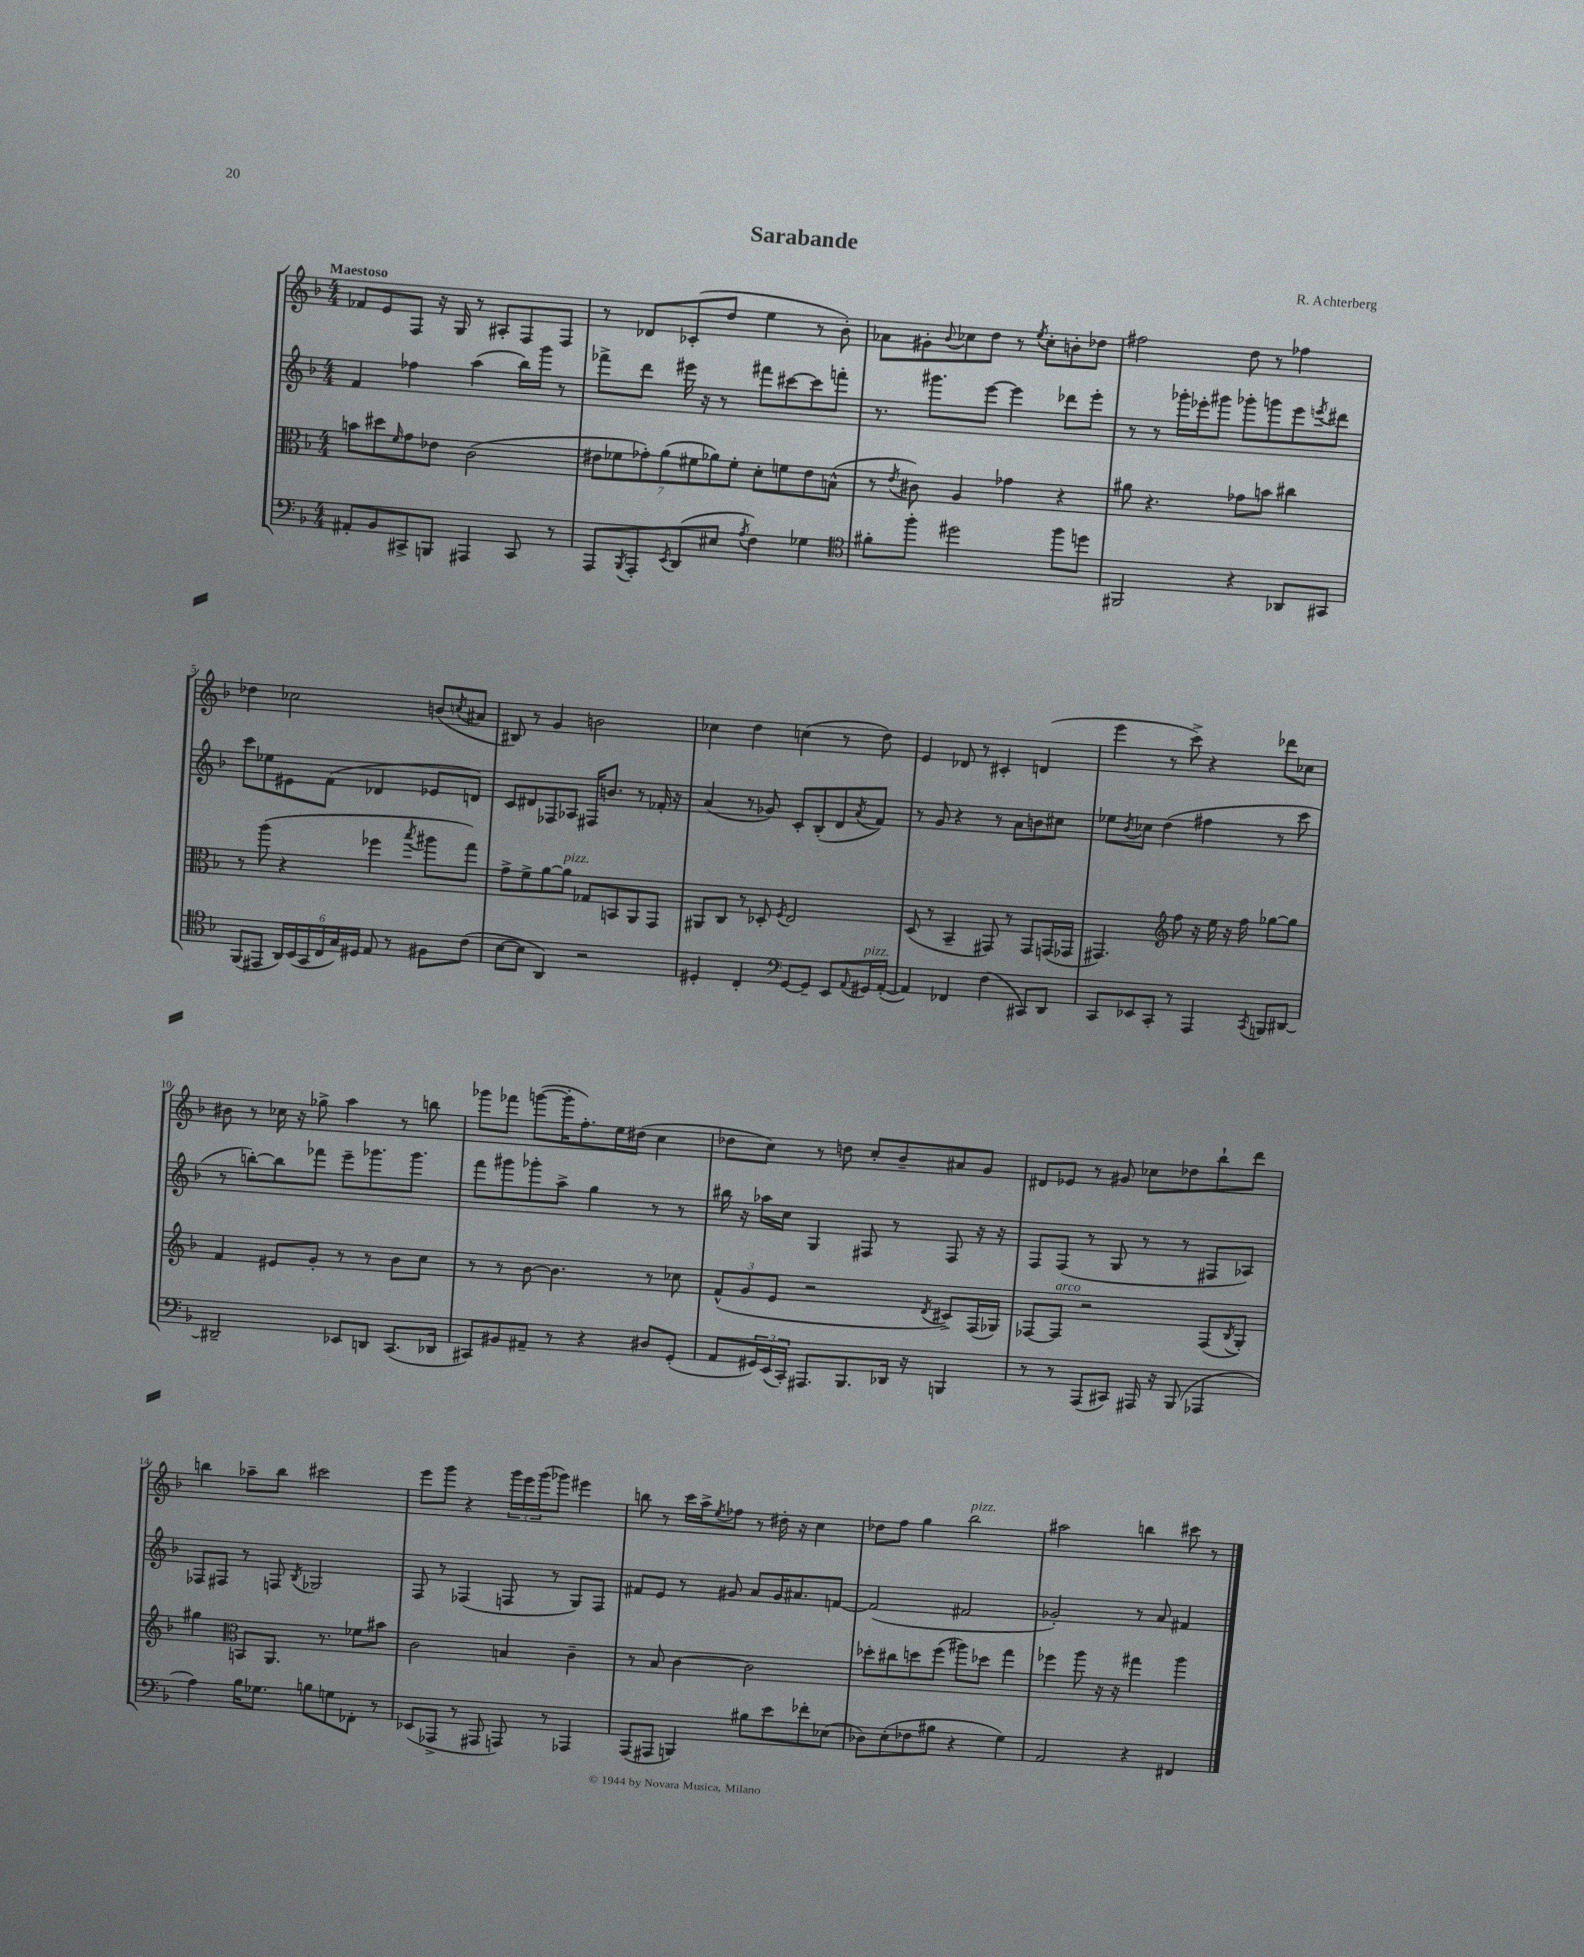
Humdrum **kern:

**kern	**kern	**kern	**kern
*staff4	*staff3	*staff2	*staff1
*clefF4	*clefC3	*clefG2	*clefG2
*k[b-]	*k[b-]	*k[b-]	*k[b-]
*M4/4	*M4/4	*M4/4	*M4/4
8AA#'/L	8b\L	4f/	8f-/L
8BB-/	8dd#\	.	8e/
.	16qqf/	.	.
8CC#^/	8g\	4ff-\	8F/J
8BBB/J	8e-\J	.	16r
.	.	.	16G/
4AAA#/	(2c\	(4aa\	8r
.	.	.	8A#'/L
8CC#/	.	16bb-\LL)	8F/
.	.	16ggg\JJ	.
8r	.	8r	8F/J
=	=	=	=
8AAA/L	14e#\L	8fff-^\L	8r
.	14f-\	.	.
8qBBB-/	.	.	.
8AAA'/	.	8ddd\J	8d-/L
.	14g-'\)	.	.
.	(14a\	.	.
8qEE/	.	.	.
(8DD/	.	16eee#\	(8c-'/
.	14f#\	.	.
.	.	16r	.
.	14a-\)	.	.
8E#/J	.	8r	8dd/J
.	14f#'\J	.	.
8qA/	.	.	.
4F\)	8d'\L	8fff#\L	4ee\
.	8f\	[8ccc#\	.
4G-\	8e#\	8ccc#\]	8r
.	(8B^^\J	8fff'\J	8b-'\)
=	=	=	=
*clefC4	*	*	*
8f#'\L	8r	8.r	8a-\L
.	8qe/	.	.
8ff'\J	8c#\)	.	8g#'\
.	.	8.ggg#\L	.
.	.	.	8qqb-/
2dd#\	4A/	.	8cc-\
.	.	[8eee\J	8dd\J
.	4g-\	4eee\]	8r
.	.	.	8qee/
.	.	.	8cc-'\L
8ff\L	4r	8ddd-\L	8b'\
8dd\J	.	8eee'\J	8dd-\J
=	=	=	=
2FF#/	8a#\	8r	2ff#\
.	4.r	8r	.
.	.	16ggg-'\LL	.
.	.	16eee-'\J	.
.	.	8ggg#\J	.
4r	8g-\L	8ggg-'\L	8dd\
.	8b\J	8ggg\	8r
8AA-/L	4cc#\	8eee-\	4ff-\
.	.	8qeee/	.
8GG#/J	.	8ddd#\J	.
=	=	=	=
(8FF/L	8r	8ccc\L	4dd-\
8EE#/J	(8aa\	8ee-\	.
24AA/LL)	4r	8e#\	2cc-\
(24BB-/	.	.	.
24GG/	.	.	.
24C/	.	(8f\J	.
24G/)	.	.	.
24D#/JJ	.	.	.
8E/	4ff-\	4d-/	.
8r	.	.	.
.	8qbb-/	.	.
8F#\L	8aa#\L	8e-/L	(8b/L
.	.	.	8qcc/
(8c\J	8gg\J)	8d/J)	8a#/J
=	=	=	=
[8B-\L	8g^\L	8c/L	8B#/)
8B-\]J	8f^\	8d#/	8r
4AA/)	[8a\	8F-/	4g/
.	8a\]J	8A-/J	.
2r	8G-/L	16F#/LK	2b\
.	.	8.b/J	.
.	8BB/	.	.
.	8AA/	8r	.
.	8GG/J	16f-'/	.
.	.	16r	.
=	=	=	=
4D#'/	8AA#/L	(4a/	4cc-\
.	8C/J	.	.
4C'/	8r	8r	4dd\
.	8D-'/	8g-/)	.
*clefF4	*	*	*
.	8qF/	.	.
[8GG/L	2E/	8c'/L	(4cc\
8GG~/]J	.	(8B-'/	.
8EE/L	.	8d/	8r
8qqAA/	.	8qa/	.
16GG#/L	.	8f/J)	8dd\)
([16AA'/JJ	.	.	.
=	=	=	=
4AA/])	(8D/	8r	4e/
.	8r	8g/	.
4FF-/	4BB-~/	4r	8d-/
.	.	.	8r
(4F\	8GG#/)	8r	4c#'/
.	8r	8a\L	.
8CC#/L)	8GG#/L	8b\	(4d/
8DD/J	(16GG/L	8cc#\J	.
.	16GG-/JJ	.	.
=	=	=	=
8CC/L	4.GG#/)	8ee-\L	4eee\
.	.	8qb-/	.
8EE-/	.	8cc-\J	.
8CC'/J	.	(4dd\	8r
*	*clefG2	*	*
8r	8ff\	.	8ccc^\)
4AAA/	16r	4ff#\	4r
.	16ee\	.	.
.	16r	.	.
.	16ff\	.	.
8qCC/	.	.	.
8BBB/L	[8gg-\L	8r	8ddd-\L
[8DD#/J	8gg-\]J	8ccc\	8cc-\J
=	=	=	=
2DD#~/]	4f/	8r	8b#\
.	.	[8bb'\L)	8r
.	8e#/L	8bb\]	16cc-\
.	.	.	16r
.	8g'/J	8fff-\J	8gg-^\
8EE-/L	8r	8eee~\L	4aa\
8DD/J	8r	8.ggg-\	.
(8.CC/L	8b-\L	.	8r
.	.	8.ggg-\J	.
.	8cc\J	.	8bb\
16DD-/Jk	.	.	.
=	=	=	=
8CC#/L)	8r	8fff\L	8ggg-\L
8BB#/	8r	8ggg#\	8fff-\J
8AA#~/J	[8b-\	8ggg-'\	([8ggg\L
8r	4.b-\]	8aa^\J	16ggg'\]K
.	.	.	8.ff'\)
4r	.	4gg\	.
.	.	.	16ee\L
.	.	.	(16dd#\JJ
8D#/L	8r	8r	4cc\
(8GG'/J	8cc-\	8r	.
=	=	=	=
8AA/L	(12f^^/L	16bb#\	8dd-\L
.	.	16r	.
.	12g/	.	.
24GG#/L)	.	16aa-\LL	8cc\J)
(24EE/	12e/J	.	.
.	.	16cc\JJ	.
24CC'/JJ)	.	.	.
8.AAA#/L	2r	4G/	8r
.	.	.	8dd\
8.BBB-/	.	.	.
.	.	8F#/	8cc'/L
16DD-/Jk	.	8r	8b-~/
16r	.	.	.
.	8qd/	.	.
4BBB/	8c#^/L)	8F#/	8a#/
.	(16F/L	16r	8g/J
.	16G-/JJ)	16r	.
=	=	=	=
8r	[8F-/L	8F/L	8d#/L
8r	8F-/]J	(8F/J	8e-/J
(8AAA/L	2r	8r	8r
8CC#/J)	.	8G/	8g#/
16AAA#/	.	8r	8cc-\L
16r	.	.	.
(8BBB-/	.	8r	8dd-\
4AAA-/	(8F-/L	8F#/L	8bb-`\
.	8qB-/	.	.
.	8G'/J)	8A-/J)	8ddd\J
=	=	=	=
4A\)	4gg#\	8F-/L	4bb\
.	.	8F#/J	.
*	*clefC3	*	*
16B-\LK	8BB/L	8r	8aa-~\L
8.G-\J	.	.	.
.	8.AA/J	8F/	8bb\J
.	.	8qB-/	.
8B\L	.	2G-/	2ccc#\
.	8.r	.	.
8G\	.	.	.
8FF-'\J	8f-\L	.	.
8r	8b#\J	.	.
=	=	=	=
(8EE-/L	2c\	8F/	8eee\L
8AAA-^/J	.	8r	8ggg\J
8r	.	(4F-/	4r
8AAA#/	.	.	.
8AAA/)	4B/	8F/	24ggg\LL
.	.	.	24eee\
.	.	.	(24ggg\J
8r	.	8r	8ggg-\J)
4AAA-/	4c~\	8G/L)	4eee#\
.	.	8F/J	.
=	=	=	=
(8AAA/L	8r	8f#/L	8bb\
8AAA#/J	8B-/	8e/J	8r
4BBB/)	[4c\	8r	16ccc\LL
.	.	.	16aa^\J
.	.	.	8qee/
.	.	8g#/	8ff-\J
8B#\L	2c\]	8a/L	8r
8e\	.	16g#/K	16dd#'\
.	.	8.a#/	16r
8f-'\	.	.	4cc\
(8E-\J	.	[8f/J	.
=	=	=	=
8D-\L)	8dd-'\L	(2f/]	8dd-\L
(8E'\	8cc#\	.	8ff\J
8F-\	8dd\	.	4gg\
8B#\J	(8ff\J	.	.
4r	8aa#\L)	2f#/	2bb-\
.	8dd-\J	.	.
4G\)	4gg\	.	.
=	=	=	=
2AA/	4ff-\	2g-'/)	2aa#\
.	8aa\	.	.
.	16r	.	.
.	16r	.	.
4r	4gg#\	8r	4bb\
.	.	8a/	.
4FF#/	4aa\	4f#/	8ccc#\
.	.	.	8r
==	==	==	==
*-	*-	*-	*-
